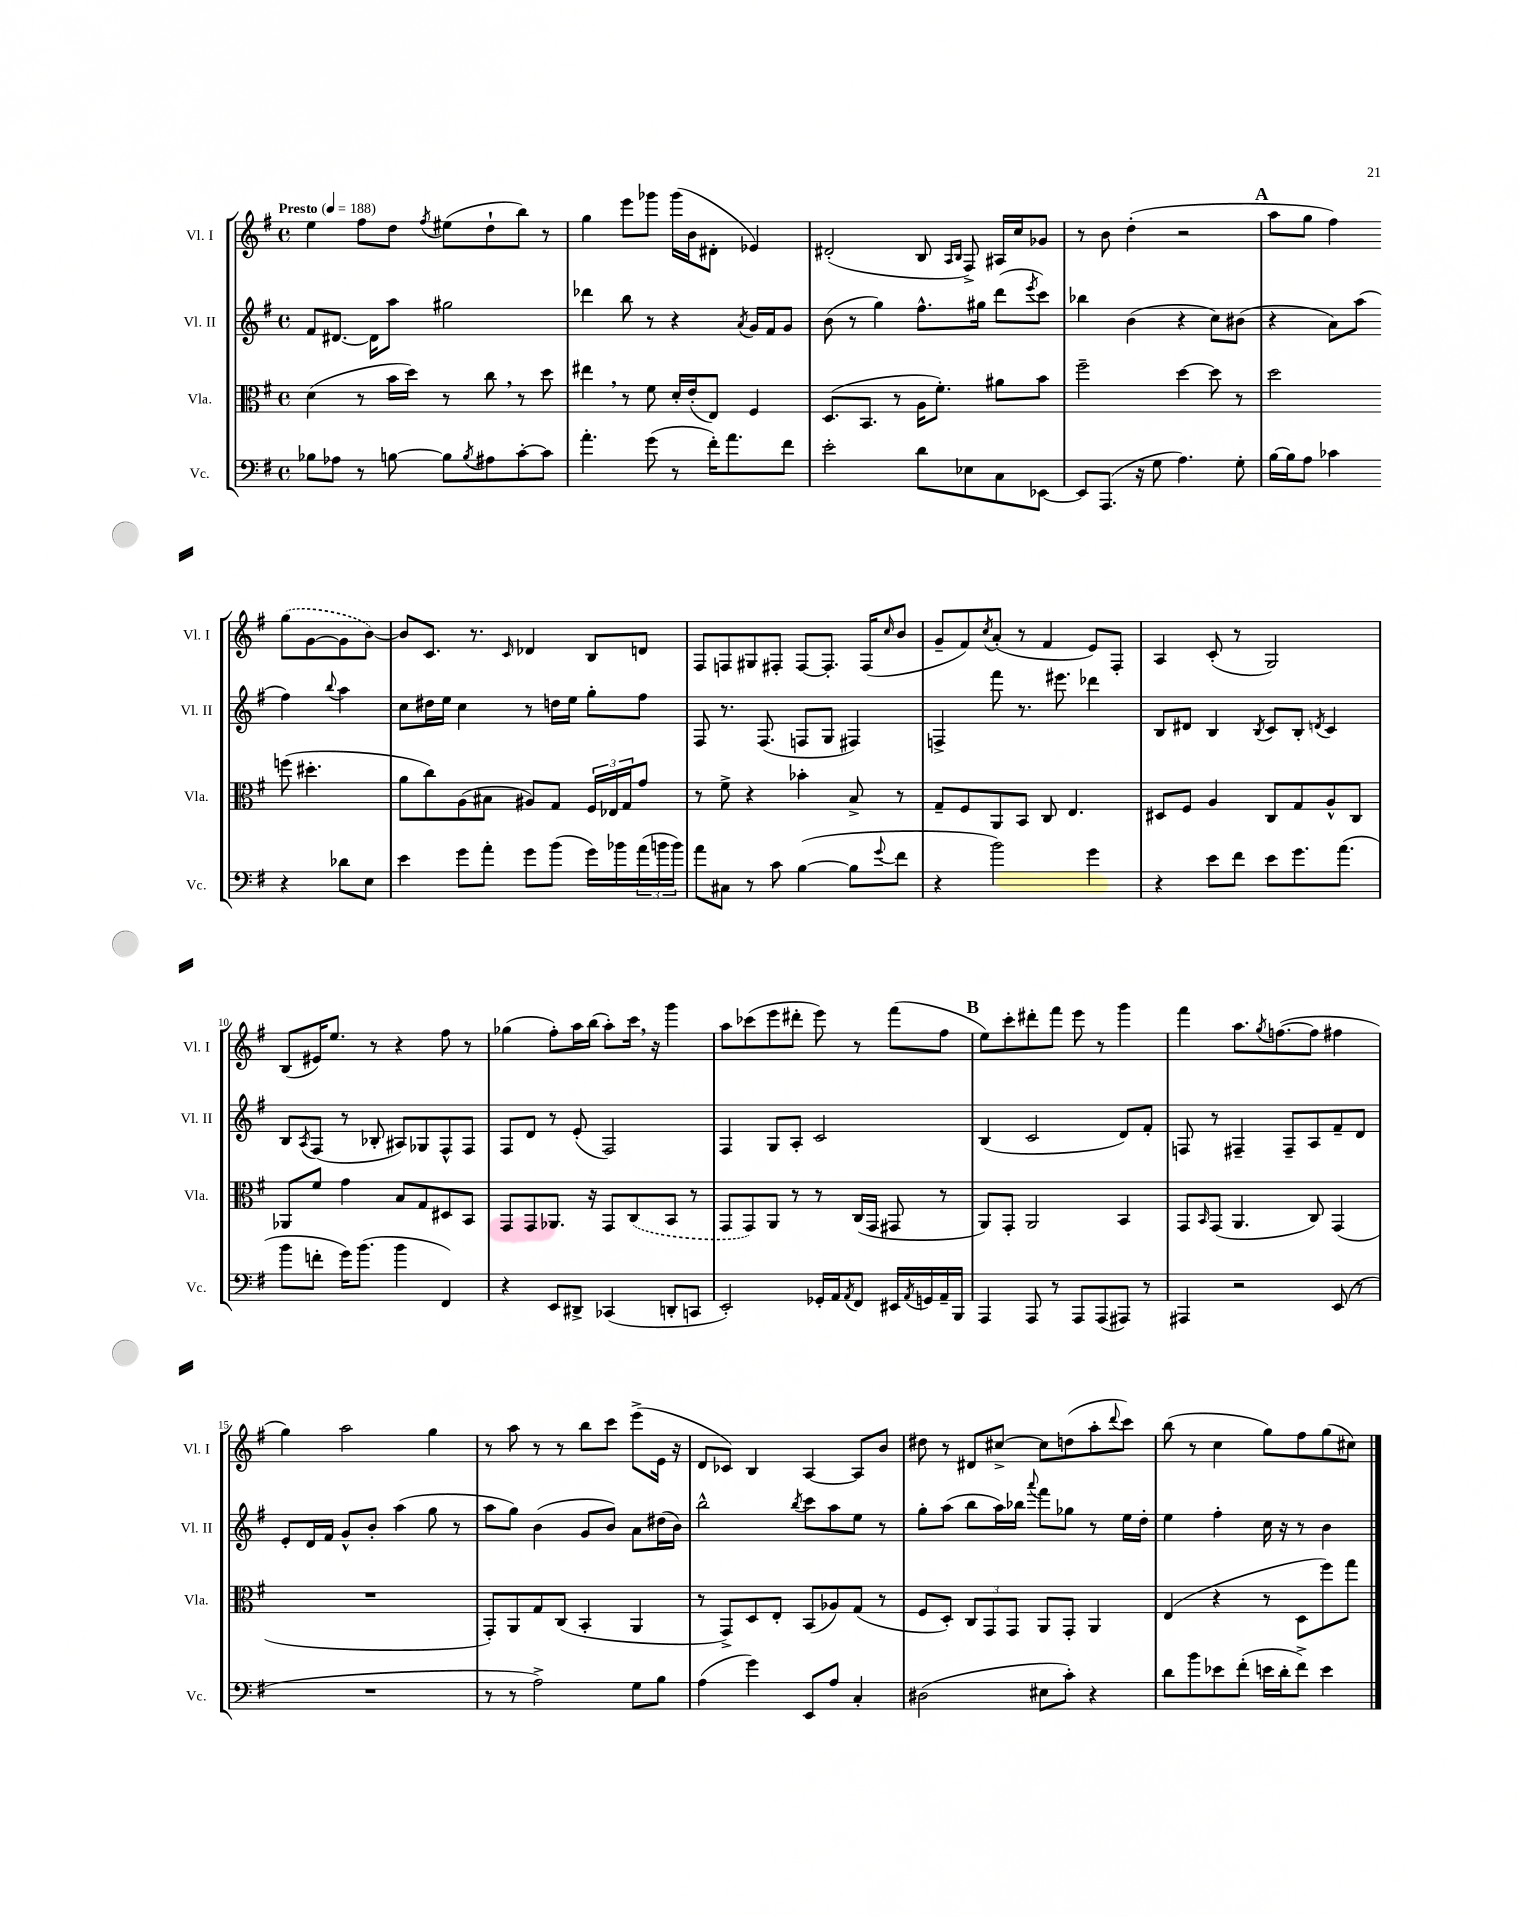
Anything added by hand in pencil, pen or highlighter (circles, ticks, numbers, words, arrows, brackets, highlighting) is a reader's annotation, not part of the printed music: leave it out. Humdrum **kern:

**kern	**kern	**kern	**kern
*staff4	*staff3	*staff2	*staff1
*clefF4	*clefC3	*clefG2	*clefG2
*k[f#]	*k[f#]	*k[f#]	*k[f#]
*M4/4	*M4/4	*M4/4	*M4/4
*met(c)	*met(c)	*met(c)	*met(c)
*MM188	*MM188	*MM188	*MM188
8B-\L	(4d\	8f#/L	4ee\
8A-\J	.	[8.d#/J	.
8r	8r	.	8ff#\L
.	.	16d#\]LK	.
[8B\	16b\LL	8aa\J	8dd\J
.	16dd\JJ)	.	.
.	.	.	8qff#/
8B\]L	8r	2gg#\	(8ee#\L
8qB/	.	.	.
8A#\	8cc\	.	8dd`\
[8c'\	8r	.	8bb\J)
8c\]J	8dd\	.	8r
=	=	=	=
4.a'\	4ee#\	4ddd-\	4gg\
.	8r	8bb\	8eee\L
(8g\	8f#\	8r	8ggg-\J
8r	16d'/LL	4r	(16ggg-\LL
.	(16e'/J	.	16b\J
16f#'\LK)	8E/J)	.	8d#'\J
8.a\	.	.	.
.	.	8qa/	.
.	4F#/	16g/LL	4e-/)
.	.	16f#/J	.
8f#\J	.	8g/J	.
=	=	=	=
2e'\	(8.D/L	(8b\	(2d#'/
.	.	8r	.
.	8.BB/J	.	.
.	.	4gg\)	.
.	8r	.	.
8d\L	16A\LK	8.ff#^^\L	8B/
.	8.f#'\J)	.	.
.	.	.	16qqA/LL
.	.	.	16qqB/JJ
8E-\	.	.	8F#^/)
.	.	16gg#\Jk	.
8C\	8a#\L	(8ddd\L	16A#/LL
.	.	.	16cc/J
.	.	8qeee/	.
[8EE-\J	8b\J	8ccc\J)	8g-/J
=	=	=	=
8EE-/]L	2ff#~\	4bb-\	8r
(8.AAA/J	.	.	8b\
.	.	(4b\	(4dd'\
16r	.	.	.
8G\	.	.	.
4.A\)	[4dd\	4r	2r
.	8dd\]	8cc\L)	.
8G'\	8r	(8b#\J	.
=	=	=	=
[16B\LL	2dd\	4r	8aa\L
16B\]J	.	.	.
8A\J	.	.	8gg\J
4c-\	.	8a\L)	4ff#\)
.	.	(8aa\J	.
4r	(8ff\	4ff#\)	(8gg\L
.	4.dd#'\	.	[8g\
.	.	8qqbb/	.
8d-\L	.	4aa\	8g\]
8E\J	.	.	[8b\J)
=	=	=	=
4e\	8a\L	8cc\L	8b/]L
.	8cc\)	16dd#\L	8.c/J
.	.	16ee\JJ	.
8g\L	(8A\	4cc\	.
.	.	.	8.r
8a'\J	8B#\J	.	.
.	.	.	16qqc/
8g\L	8A#/L)	8r	4d-/
(8b\J	8G/J	16dd\LL	.
.	.	16ee\JJ	.
16g\LL)	24F#/LL	8gg'\L	8B/L
.	24E-/	.	.
16b-\	.	.	.
.	24G/J	.	.
(24a\	8g/J	8ff#\J	8d/J
24b\	.	.	.
24b\JJ)	.	.	.
=	=	=	=
8a\L	8r	8F#/	8F#/L
8C#\J	8f#^\	8.r	8F/
8r	4r	.	8G#/
.	.	(8.F#/	.
8c\	.	.	8F#'/J
([4B\	4b-'\	8F/L	[8F#/L
.	.	8G/J	8.F#'/]J
8B\]L	8B^/	4F#/)	.
.	.	.	(16F#/LK
8qqg/	.	.	16qqcc/
8f#\J	8r	.	8b/J
=	=	=	=
4r	8G~/L	4F^/	8g~/L
.	8F#/	.	8f#/)
.	.	.	8qcc/
2b\)	8AA/	8fff#\	(8a'/J
.	8BB/J	8.r	8r
.	8C/	.	4f#/
.	.	8.eee#\	.
.	4.E/	.	.
4g\	.	4ddd-\	8e/L)
.	.	.	8F#'/J
=	=	=	=
4r	8D#/L	8B/L	4A/
.	8F#/J	8d#/J	.
8e\L	4A/	4B/	(8c'/
8f#\J	.	.	8r
.	.	8qB/	.
8e\L	8C/L	8c/L	2G/)
8.g\	8G/	8B'/J	.
.	.	8qd/	.
.	8A^^/	4c/	.
(8.a\J	.	.	.
.	8C/J	.	.
=	=	=	=
8b\L	8AA-/L	8B/L	(8B/L
.	.	8qA/	.
8f'\J	8f#/J	(8F#/J	16e#/K)
.	.	.	8.ee/J
16g\LK)	4g\	8r	.
(8.b\J	.	.	.
.	.	8B-'/	8r
4b\	8B/L	8A#/L)	4r
.	8G/	8G-/	.
4FF#/)	8D#/	8F#^^/	8ff#\
.	8BB/J	8F#/J	8r
=	=	=	=
4r	8GG/L	8F#/L	(4gg-\
.	8GG/	8d/J	.
8EE/L	8.AA-/J	8r	8ff#'\L)
8DD#^/J	.	(8e'/	16aa\L
.	16r	.	(16bb\JJ
(4CC-/	8GG/L	2F#/)	8aa'\L)
.	(8C/	.	16ccc\Jk
.	.	.	16r
8DD'/L	8BB/J	.	4ggg\
8CC/J	8r	.	.
=	=	=	=
2EE'/)	8GG/L	4F#/	8aa\L
.	8GG/)	.	(8ccc-\
.	8AA/J	8G/L	8eee\
.	8r	8A'/J	8ddd#'\J
16GG-'/LL	8r	2c/	8eee\)
16AA/J	.	.	.
8qAA/	.	.	.
8FF#/J	(16C/LL	.	8r
.	16GG/JJ	.	.
16EE#/LL	8GG#/	.	(8fff#\L
8qAA/	.	.	.
16GG/	.	.	.
16AA~/	8r	.	8ff#\J
16BBB/JJ	.	.	.
=	=	=	=
4AAA/	8AA/L)	(4B/	8ee\L)
.	8GG'/J	.	8ccc'\
8AAA/	2AA/	2c/	8ddd#'\
8r	.	.	8fff#\J
8AAA/L	.	.	8eee\
(8AAA/	.	.	8r
8AAA#/J)	4BB/	8d/L)	4ggg\
8r	.	8f#'/J	.
=	=	=	=
4AAA#/	8GG/L	8F/	4fff#\
.	16qqBB/	.	.
.	(8GG/J	8r	.
2r	4.AA/	4F#~/	8.aa\L
.	.	.	8qgg/
.	.	.	([8.ff\
.	.	8F#~/L	.
.	8C/)	8A/	8ff\]J
(8EE/	(4GG/	8f#~/	4ff#\
8r	.	8d/J	.
=	=	=	=
1r	1r	8e'/L	4gg\)
.	.	16d/L	.
.	.	16f#/JJ	.
.	.	8g^^/L	2aa\
.	.	8b'/J	.
.	.	(4aa\	.
.	.	8gg\	4gg\
.	.	8r	.
=	=	=	=
8r	8GG'/L)	8aa\L	8r
8r	8AA/	8gg\J)	8aa\
2A^\)	8G/	(4b\	8r
.	(8C/J	.	8r
.	4BB'/	8g/L	8bb\L
.	.	8b/J)	8ccc\J
8G\L	4AA/	8a\L	(8eee^\L
8B\J	.	(16dd#\L	16e\Jk
.	.	16b\JJ)	16r
=	=	=	=
(4A\	8r	2bb^^\	8d/L
.	8GG^/L)	.	8c-/J)
4g\)	8D/	.	4B/
.	8E'/J	.	.
.	.	8qbb/	.
8EE/L	(8BB/L	8ccc\L	[4A/
8A/J	8A-/)	8aa\	.
4C'/	(8G/J	8ee\J	8A/]L
.	8r	8r	8b/J
=	=	=	=
(2D#\	8F#/L	8gg'\L	8dd#\
.	8D'/J)	(8aa\J	8r
.	12C/L	8bb\L	8d#/L
.	12GG/	.	.
.	.	16aa\L)	[8cc#^/J
.	12GG/J	.	.
.	.	16bb-\JJ	.
.	.	8qqaaa/	.
8E#\L	8AA/L	8fff#\L	8cc#\]L
8c'\J)	8GG'/J	8gg-\J	(8dd\
4r	4AA/	8r	8aa'\
.	.	.	8qqddd/
.	.	16ee\LL	8ccc\J)
.	.	16dd'\JJ	.
=	=	=	=
8d\L	(4E/	4ee\	(8bb\
8b\	.	.	8r
8e-\	4r	4ff#'\	4cc\
(8f#'\J	.	.	.
16e\LL	8r	16cc\	8gg\L)
16d'\J	.	16r	.
8f#^\J)	8D\L	8r	8ff#\
4e\	8ff#\)	4b\	(8gg\
.	8gg\J	.	8cc#\J)
==	==	==	==
*-	*-	*-	*-
